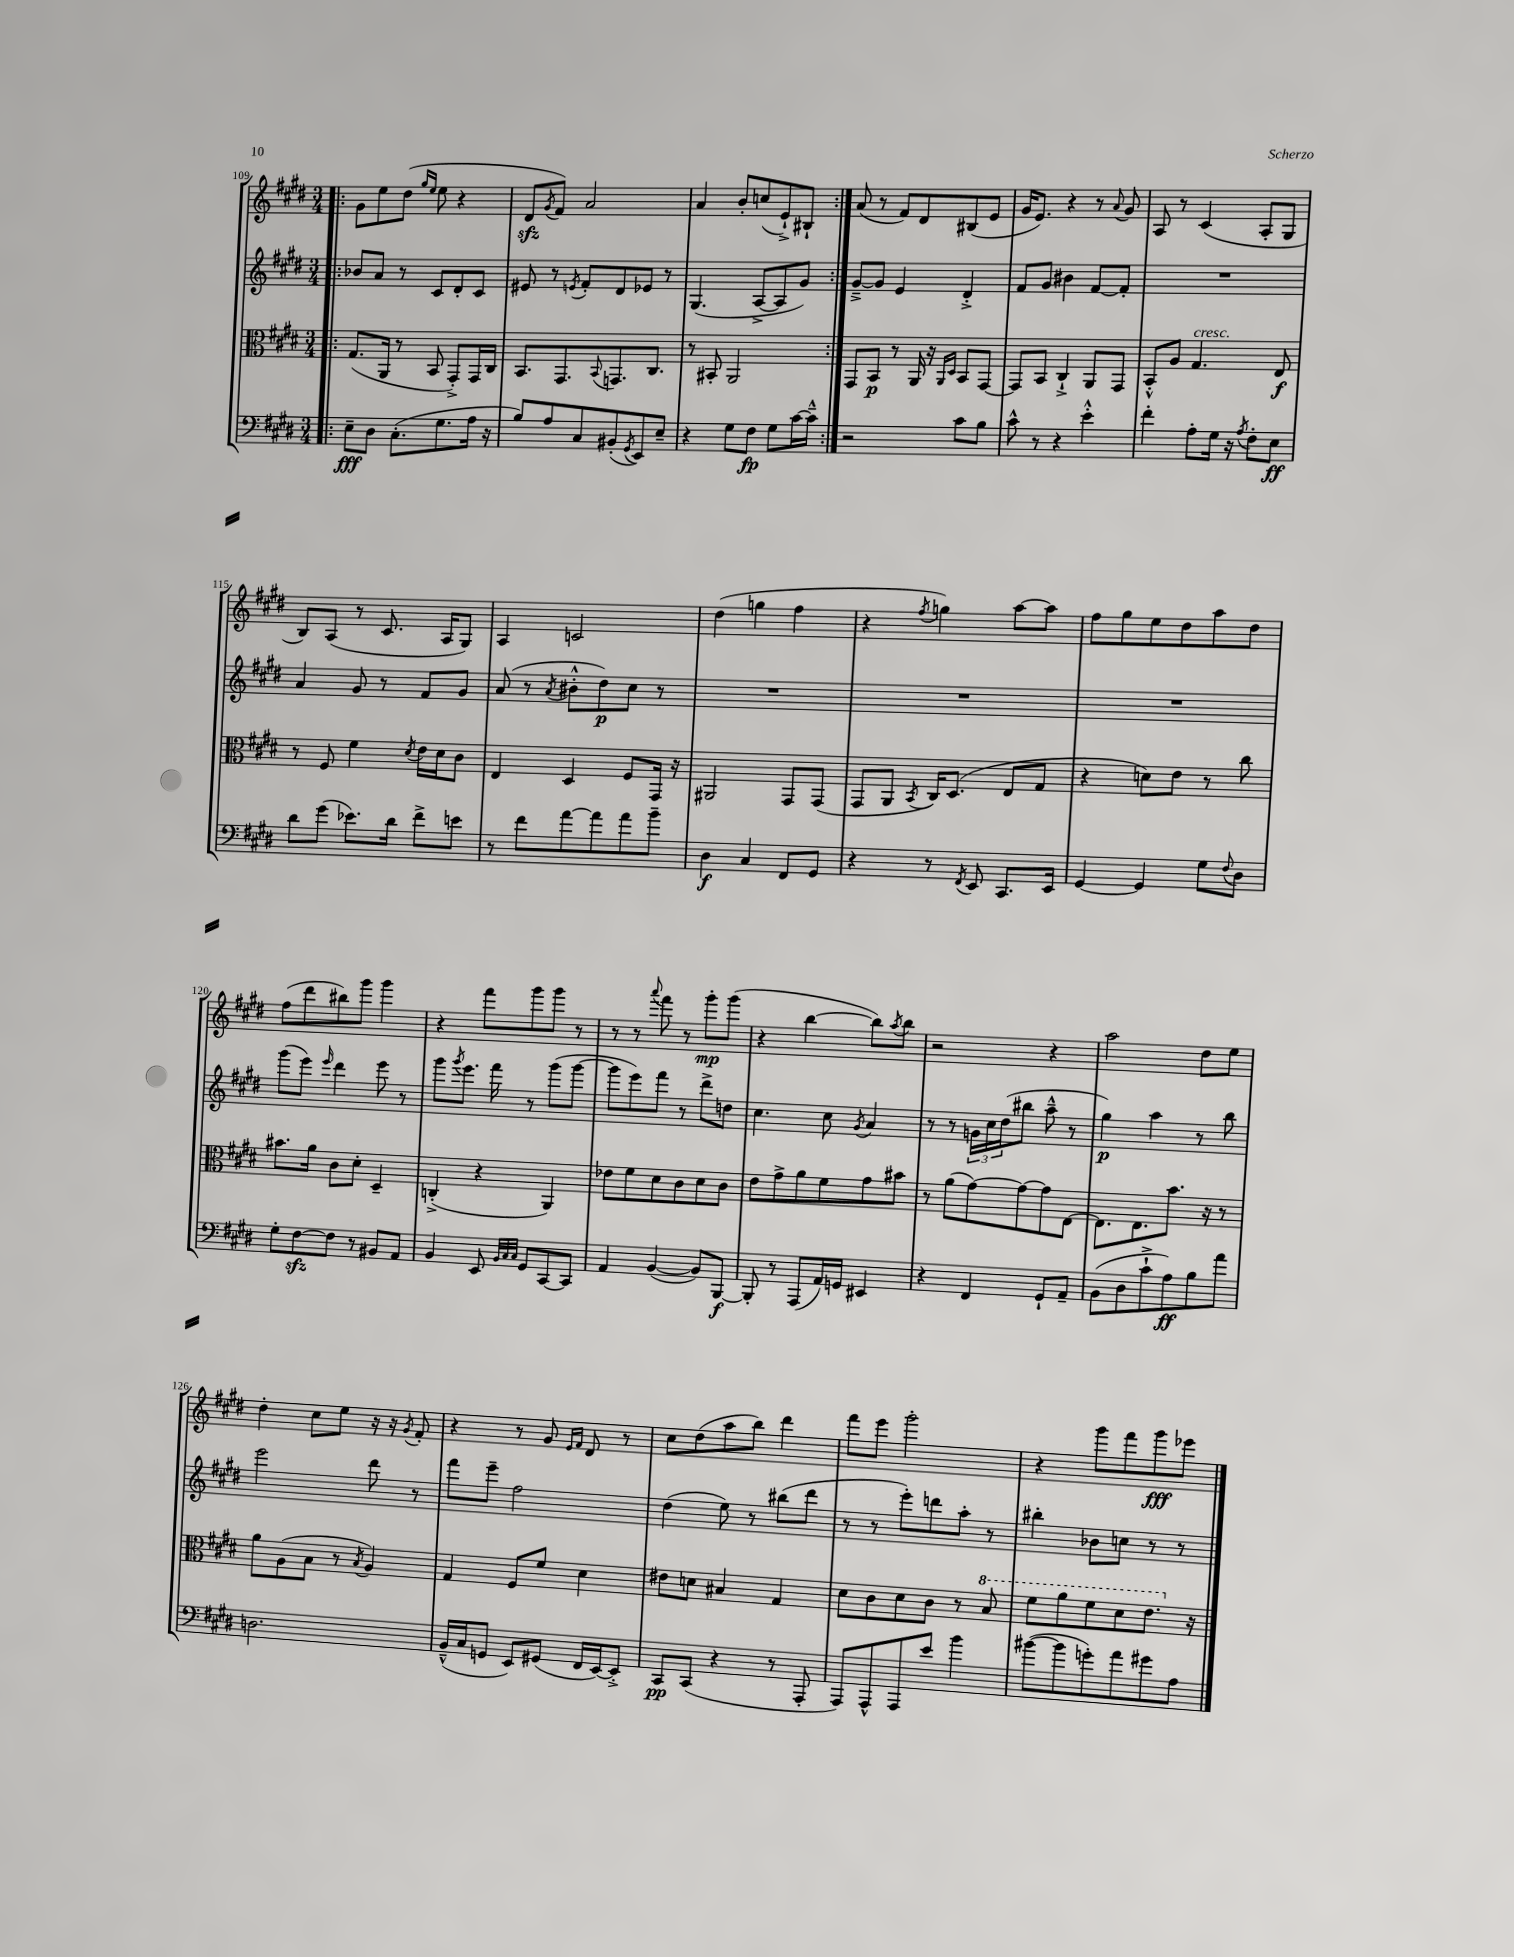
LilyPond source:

<<
\new StaffGroup <<
\new Staff = "s0" {
    \clef treble \key e \major \numericTimeSignature \time 3/4
    \repeat volta 2 { \bar ".|:" gis'8 e''8 dis''8( \grace { gis''16 e''16 } e''8 r4 |
    dis'8\sfz \acciaccatura { gis'8 } fis'8) a'2 |
    a'4 b'8-. c''8( e'8-!->) bis8-! | }
    a'8( r8 fis'8) dis'8 bis8( e'8 |
    gis'16 e'8.) r4 r8 \appoggiatura { a'8 } gis'8 |
    a8 r8 cis'4( a8-. gis8 |
    b8) a8( r8 cis'8. a16 gis8) |
    a4 c'2 |
    dis''4( g''4 fis''4 |
    r4 \acciaccatura { fis''8 } g''4) a''8~ a''8 |
    fis''8 gis''8 e''8 dis''8 a''8 dis''8 |
    fis''8( dis'''8 bis''8) gis'''8 gis'''4 |
    r4 fis'''8 gis'''8 gis'''8 r8 |
    r8 r8 \appoggiatura { a'''8 } fis'''8 r8 gis'''8-.\mp gis'''8( |
    r4 b''4~ b''8) \acciaccatura { a''8 } b''8 |
    r2 r4 |
    a''2 dis''8 e''8 |
    dis''4-. cis''8 e''8 r16 r16 \acciaccatura { gis'8 } fis'8-. |
    r4 r8 gis'8 \grace { e'16 fis'16 } dis'8 r8 |
    cis''8 dis''8( a''8 b''8) dis'''4 |
    fis'''8 e'''8 gis'''2-. |
    r4 gis'''8 fis'''8 gis'''8\fff ees'''8 \bar "|." |
}
\new Staff = "s1" {
    \clef treble \key e \major \numericTimeSignature \time 3/4
    \repeat volta 2 { \bar ".|:" bes'8 a'8 r8 cis'8 dis'8-. cis'8 |
    eis'8 r8 \acciaccatura { e'8 } fis'8-. dis'8 ees'8 r8 |
    gis4.( a8~-> a8 gis'8) | }
    gis'8~---> gis'8 e'4 dis'4-.-> |
    fis'8 gis'8 bis'4 fis'8~ fis'8-. |
    R2. |
    a'4 gis'8 r8 fis'8 gis'8 |
    a'8( r8 \acciaccatura { a'8 } bis'8-.-^ dis''8\p) cis''8 r8 |
    R2. |
    R2. |
    R2. |
    gis'''8( e'''8) \grace { e'''16 } dis'''4 e'''8 r8 |
    gis'''8 \acciaccatura { gis'''8 } e'''8. fis'''16 r8 gis'''8( gis'''8~ |
    gis'''8 e'''8) fis'''8 r8 dis'''8-> d''8 |
    cis''4. cis''8 \acciaccatura { gis'8 } a'4 |
    r8 r8 \tuplet 3/2 { g'16 cis''16 dis''16( } bis''8 a''8---^ r8 |
    gis''4\p) a''4 r8 b''8 |
    e'''2 dis'''8 r8 |
    fis'''8 e'''8-- fis''2 |
    dis''4( e''8) r8 bis''8( dis'''8 |
    r8 r8 e'''8-.) d'''8 a''8-. r8 |
    bis''4-. bes'8 c''8 r8 r8 \bar "|." |
}
\new Staff = "s2" {
    \clef alto \key e \major \numericTimeSignature \time 3/4
    \repeat volta 2 { \bar ".|:" gis8.( a,16 r8 b,8 gis,8-.->) gis,16 cis16 |
    b,8. gis,8. \appoggiatura { b,8 } g,8. cis8. |
    r8 bis,8-. a,2 | }
    gis,8 b,8\p r8 a,16 r16 \grace { a,16 dis16 } b,8 gis,8~ |
    gis,8 b,8 cis4-!-> a,8 gis,8 |
    b,8-.-^ a8 gis4.^\markup { \italic "cresc." } e8\f |
    r8 fis8 fis'4 \acciaccatura { dis'8 } e'16 dis'16 cis'8 |
    e4 dis4 fis8 gis,16 r16 |
    ais,2 gis,8 gis,8( |
    gis,8 a,8 \acciaccatura { b,8 } cis16) dis8.( e8 gis8 |
    r4 d'8) e'8 r8 cis''8 |
    bis'8. a'16 cis'8 dis'8-. dis4-- |
    c4-.->( r4 a,4) |
    ees'8 fis'8 dis'8 cis'8 dis'8 cis'8 |
    e'8 gis'8-> a'8 fis'8 gis'8 bis'8 |
    r8 a'8( gis'8~) gis'8~ gis'8 e8~ |
    e8. e8. b'8. r16 r8 |
    a'8 a8( b8 r8 \acciaccatura { b8 } a4) |
    gis4 fis8 fis'8 dis'4 |
    eis'8 d'8 bis4 gis4 |
    dis'8 cis'8 dis'8 cis'8 r8 \ottava #1 b'8 |
    fis''8 a''8 fis''8 dis''8 e''8. \ottava #0 r16 \bar "|." |
}
\new Staff = "s3" {
    \clef bass \key e \major \numericTimeSignature \time 3/4
    \repeat volta 2 { \bar ".|:" e8--\fff dis8 cis8.-.( gis8. a16 r16 |
    b8) a8 cis8 bis,8-.( \acciaccatura { gis,8 } e,8) e8-- |
    r4 gis8 fis8\fp gis8 cis'16~ cis'16---^ | }
    r2 cis'8 b8 |
    cis'8-^ r8 r4 e'4-.-^ |
    fis'4-. a8-. gis16 r16 \acciaccatura { a8 } fis8-. e8\ff |
    dis'8 gis'8( ees'8.) dis'16 fis'8-> e'8 |
    r8 fis'8 a'8~ a'8 a'8 b'8-- |
    dis4\f cis4 fis,8 gis,8 |
    r4 r8 \acciaccatura { fis,8 } e,8 cis,8. e,16 |
    gis,4~ gis,4 gis8 \appoggiatura { fis8 } dis8 |
    gis8-. fis8~\sfz fis8 r8 bis,8 a,8 |
    b,4 e,8 \grace { b,32 cis32 cis32 } gis,8 cis,8~ cis,8 |
    a,4 b,4~( b,8) b,,8~\f |
    b,,8-. r8 a,,8( a,16) g,16 eis,4 |
    r4 fis,4 gis,8-! a,8-- |
    b,8( dis8 cis'8-!-> a8\ff) b8 a'8 |
    d2. |
    b,16---^( cis16 g,8 e,8) gis,8( fis,16 e,16~) e,8-.-> |
    cis,8\pp cis,8( r4 r8 a,,8-. |
    a,,8) a,,8-^ a,,8 e'8 b'4 |
    bis'8~( bis'8 g'8-.) a'8 gis'8 a8 \bar "|." |
}
>>
>>
\layout { \context { \Score currentBarNumber = #109 } }
